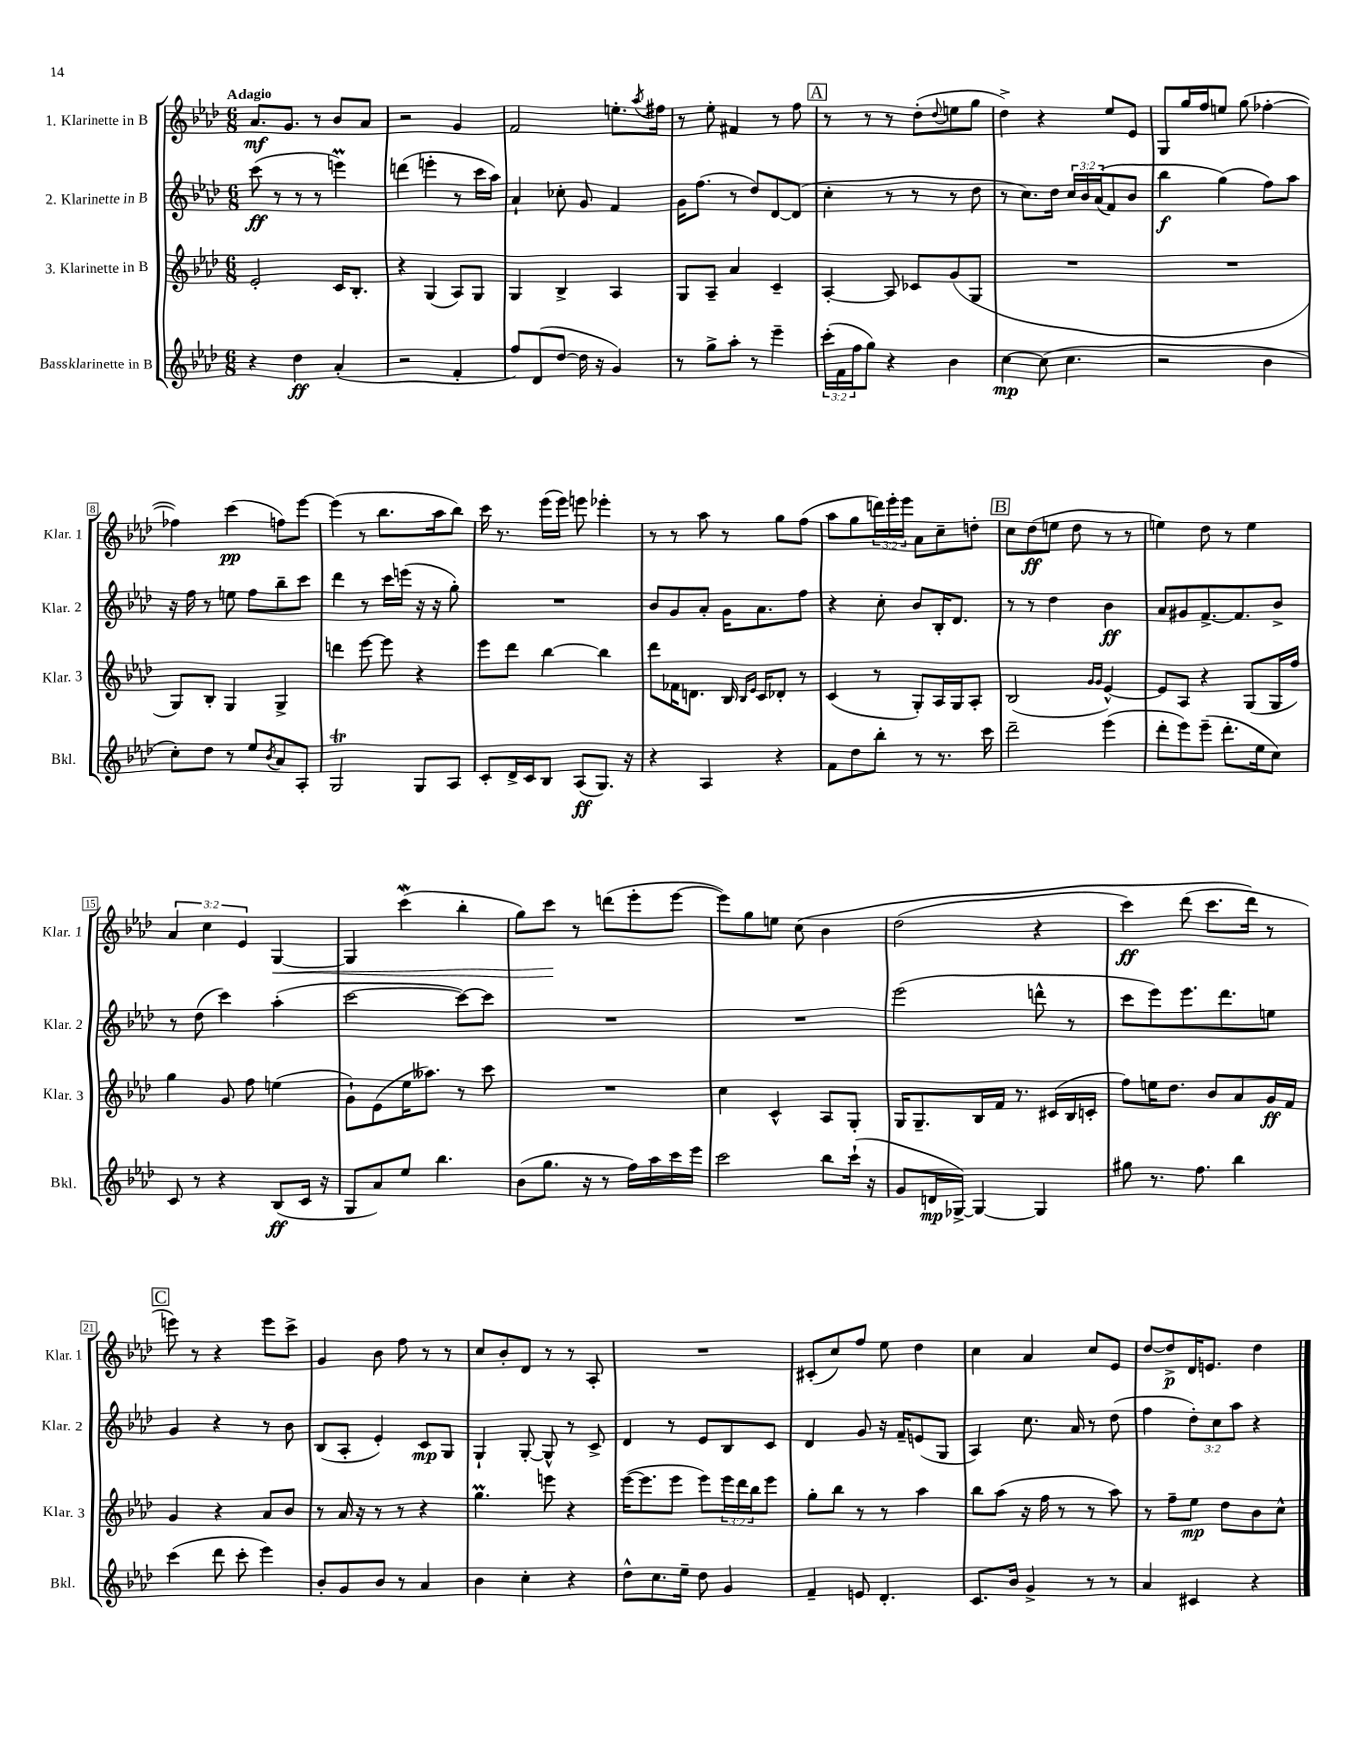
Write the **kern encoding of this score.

**kern	**kern	**kern	**kern
*staff4	*staff3	*staff2	*staff1
*clefG2	*clefG2	*clefG2	*clefG2
*k[b-e-a-d-]	*k[b-e-a-d-]	*k[b-e-a-d-]	*k[b-e-a-d-]
*M6/8	*M6/8	*M6/8	*M6/8
4r	2e-'/	(8ccc\	8.a-/L
.	.	8r	.
.	.	.	8.g/J
4dd-\	.	8r	.
.	.	8r	8r
(4a-'/	16c/LK	4eee\)	8b-/L
.	8.B-'/J	.	.
.	.	.	8a-/J
=	=	=	=
2r	4r	(4ddd\	2r
.	(4G/	4eee'\	.
4f'/	8A-/L)	8r	4g/
.	8G/J	16ccc\LL	.
.	.	16aa-\JJ)	.
=	=	=	=
8ff/L)	4G/	4a-`/	2f/
(8d-/	.	.	.
[8dd-/J	4B-^/	8cc-'\	.
16dd-\]	.	8g/	.
16r	.	.	.
4g/)	4A-/	4f/	8.ee'\L
.	.	.	8qaa-/
.	.	.	16ff#\Jk
=	=	=	=
8r	8G/L	16g\LK	8r
.	.	(8.ff\J	.
8gg^\L	8A-~/J	.	8ee-'\
8aa-'\J	4a-/	8r	4f#/
8r	.	8dd-/L)	.
4eee-~\	4c~/	[8d-/	8r
.	.	(8d-/]J	8ff\
=	=	=	=
(24ccc'\LL	[4A-'/	4cc'\	8r
24f\	.	.	.
24ff\J	.	.	.
8gg\J)	.	.	8r
4r	8A-/]	8r	8r
.	8c-/L	8r	(8dd-'\L
.	.	.	8qqdd-/
4b-\	(8g/	8r	8ee\
.	8G/J	8dd-\	8gg\J
=	=	=	=
[4cc\	2.r	8r	4dd-^\)
.	.	8.cc\L)	.
(8cc\]	.	.	4r
.	.	16dd-\Jk	.
4.cc\	.	24cc/LL	.
.	.	24b-/	.
.	.	&((24a-/J	.
.	.	8f/)	8ee-/L
.	.	8b-/J	8e-/J
=	=	=	=
2r	2.r	4bb-\	8G/L
.	.	.	16gg/L
.	.	.	16ff/J
.	.	(4gg\&)	8ee/J
.	.	.	(8gg\
4b-\	.	8ff\L)	[4ff-'\
.	.	8aa-\J	.
=	=	=	=
8cc'\L)	8G/L)	16r	4ff-\])
.	.	16ff\	.
8dd-\J	8B-'/J	8r	.
8r	4G/	8ee\	(4ccc\
8ee-/L	.	8ff\L	.
8qb-/	.	.	.
8a-/	4G^/	8bb-~\	8ff\L)
8A-'/J	.	8ccc\J	[8eee-\J
=	=	=	=
2G/	4ddd\	4ddd-\	(4eee-\]
.	[8eee-\	8r	8r
.	8eee-\]	16ccc\LL	8.bb-\L
.	.	(16eee\JJ	.
8G/L	4r	16r	.
.	.	16r	16aa-\k
8A-/J	.	8gg'\)	8bb-\J)
=	=	=	=
8c'/L	8eee-\L	2.r	16ccc\
.	.	.	8.r
16d-^/L	8ddd-\J	.	.
16c/J	.	.	.
8B-/J	[4bb-\	.	(16eee-\LL
.	.	.	16eee-\JJ)
(8A-/L	.	.	8eee\
8.G/J)	4bb-\]	.	4eee-'\
16r	.	.	.
=	=	=	=
4r	8ddd-\L	8b-/L	8r
.	16f-\K	8g/	8r
.	8.d\J	.	.
4A-/	.	8a-'/J	8aa-\
.	16B-/	16g\LK	8r
.	16qqB-/LL	.	.
.	16qqe-/JJ	.	.
.	16c/LK	8.a-\	.
4r	8d-'/J	.	8gg\L
.	8r	8ff\J	(8ff\J
=	=	=	=
8f\L	(4c/	4r	8aa-\L
8dd-\	.	.	8gg\
8bb-'\J	8r	8cc'\	24ddd\L)
.	.	.	24eee-'\
.	.	.	24eee-\JJ
8r	8G'/L)	8b-/L	8a-\L
8.r	16A-/L	16B-'/K	8cc~\
.	16G/J	8.d-/J	.
.	8A-'/J	.	8dd'\J
16ccc\	.	.	.
=	=	=	=
2ddd-~\	(2B-/	8r	8cc\L
.	.	8r	(8dd-\
.	.	4dd-\	8ee\J
.	.	.	8dd-\
.	16qqg/LL	.	.
.	16qqg/JJ	.	.
(4eee-\	[4e-^^/)	4b-\	8r
.	.	.	8r
=	=	=	=
8ddd-'\L	8e-/]L	8a-/L	4ee\)
8eee-\)	8A-/J	8g#/	.
(8eee-~\J	4r	[8.f^/	8dd-\
8.ddd-'\L	.	.	8r
.	.	8.f/]	.
.	(8G/L	.	4ee\
16ee-\k	.	.	.
8cc\J)	16G/L	8b-^/J	.
.	16ff/JJ)	.	.
=	=	=	=
8c/	4gg\	8r	6a-/
8r	.	(8dd-\	.
.	.	.	6cc\
4r	8g/	4ccc\)	.
.	.	.	6e-/
.	8ff\	.	.
(8B-/L	(4ee\	(4aa-'\	[4G/
16c/Jk	.	.	.
16r	.	.	.
=	=	=	=
8G/L	8g`\L)	[2ccc\	4G/]
8a-/)	(8e-\	.	.
8ee-/J	16ee-\K	.	(4ccc\
.	8.aa--\J)	.	.
4.bb-\	.	.	.
.	8r	8ccc\_L)	4bb-'\
.	8ccc\	8ccc\]J	.
=	=	=	=
(8b-\L	2.r	2.r	8gg\L)
8.gg\J	.	.	8ccc\J
.	.	.	8r
16r	.	.	.
8r	.	.	(8ddd\L
16ff\LL)	.	.	8eee-'\
16aa-\	.	.	.
16ccc\	.	.	[8eee-\J
16eee-\JJ	.	.	.
=	=	=	=
2ccc\	4cc\	2.r	8eee-\]L)
.	.	.	8gg\
.	4c^^/	.	8ee\J
.	.	.	&(8cc\
8bb-\L	8A-/L	.	4b-\
(16ccc`\Jk	8G'/J	.	.
16r	.	.	.
=	=	=	=
8g/L	16G/LK	(2eee-\	(2dd-\
.	8.G~/	.	.
16d/L	.	.	.
[16G-^/JJ)	.	.	.
4G-/_	16B-/L	.	.
.	16f/JJ	.	.
.	8.r	.	.
4G-/]	.	8ddd^^\	4r
.	(16c#/LL	.	.
.	16B-/	8r	.
.	16c'/JJ	.	.
=	=	=	=
8gg#\	8ff\L)	8ccc\L	4ccc\)
8.r	16ee\K	8eee-\)	.
.	8.dd-\J	.	.
.	.	8.eee-\	(8ddd-\
8.ff\	.	.	.
.	8b-/L	.	8.ccc\L
.	.	8.ddd-\	.
4bb-\	8a-/	.	.
.	.	.	16ddd-\Jk&)
.	16g/L	8ee\J	8r
.	16f/JJ	.	.
=	=	=	=
(4ccc\	4g/	4g/	8eee\)
.	.	.	8r
8ddd-\	4r	4r	4r
8ccc'\	.	.	.
4eee-\)	8a-/L	8r	8eee\L
.	8b-/J	8b-\	8ccc^\J
=	=	=	=
8b-'/L	8r	(8B-/L	4g/
8g/	16a-/	8A-'/J	.
.	16r	.	.
8b-/J	8r	4e-'/)	8b-\
8r	8r	.	8ff\
4a-/	4r	8c/L	8r
.	.	8G/J	8r
=	=	=	=
4b-\	4.gg\	4G`/	8cc/L
.	.	.	8b-'/
4cc'\	.	[8G'/	8d-/J
.	8eee\	8G^^/]	8r
4r	4r	8r	8r
.	.	8c^/	8A-'/
=	=	=	=
8dd-^^\L	([16eee-\LK	4d-/	2.r
.	8.eee-\]	.	.
8.cc\	.	.	.
.	8eee-\J	8r	.
16ee-~\Jk	.	.	.
8dd-\	8eee-\L)	8e-/L	.
4g/	24eee-\L	8B-/	.
.	24ddd-\	.	.
.	24bb-\J	.	.
.	8eee-\J	8c/J	.
=	=	=	=
4f~/	8gg'\L	4d-/	(8c#'/L
.	8bb-\J	.	8cc/)
8e/	8r	8g/	8ff/J
4.d-'/	8r	16r	8ee-\
.	.	16f~/LK	.
.	4aa-\	(8e/	4dd-\
.	.	8G/J	.
=	=	=	=
8.c/L	8bb-\L	4A-/)	4cc\
.	(8aa-\J	.	.
16b-/Jk	.	.	.
4g^/	16r	8.cc\	4a-/
.	16ff\	.	.
.	8r	.	.
.	.	16a-/	.
8r	8r	8r	8cc/L
8r	8aa-\)	(8dd-\	8e-/J
=	=	=	=
4a-/	8r	4ff\	[8dd-/L
.	8ff~\L	.	8dd-^/]
4c#/	8ee-\J	12dd-'\L)	16d-/K
.	.	.	8.e/J
.	.	12cc\	.
.	8dd-\L	.	.
.	.	12aa-\J	.
4r	8b-\	4r	4dd-\
.	8cc^^\J	.	.
==	==	==	==
*-	*-	*-	*-
